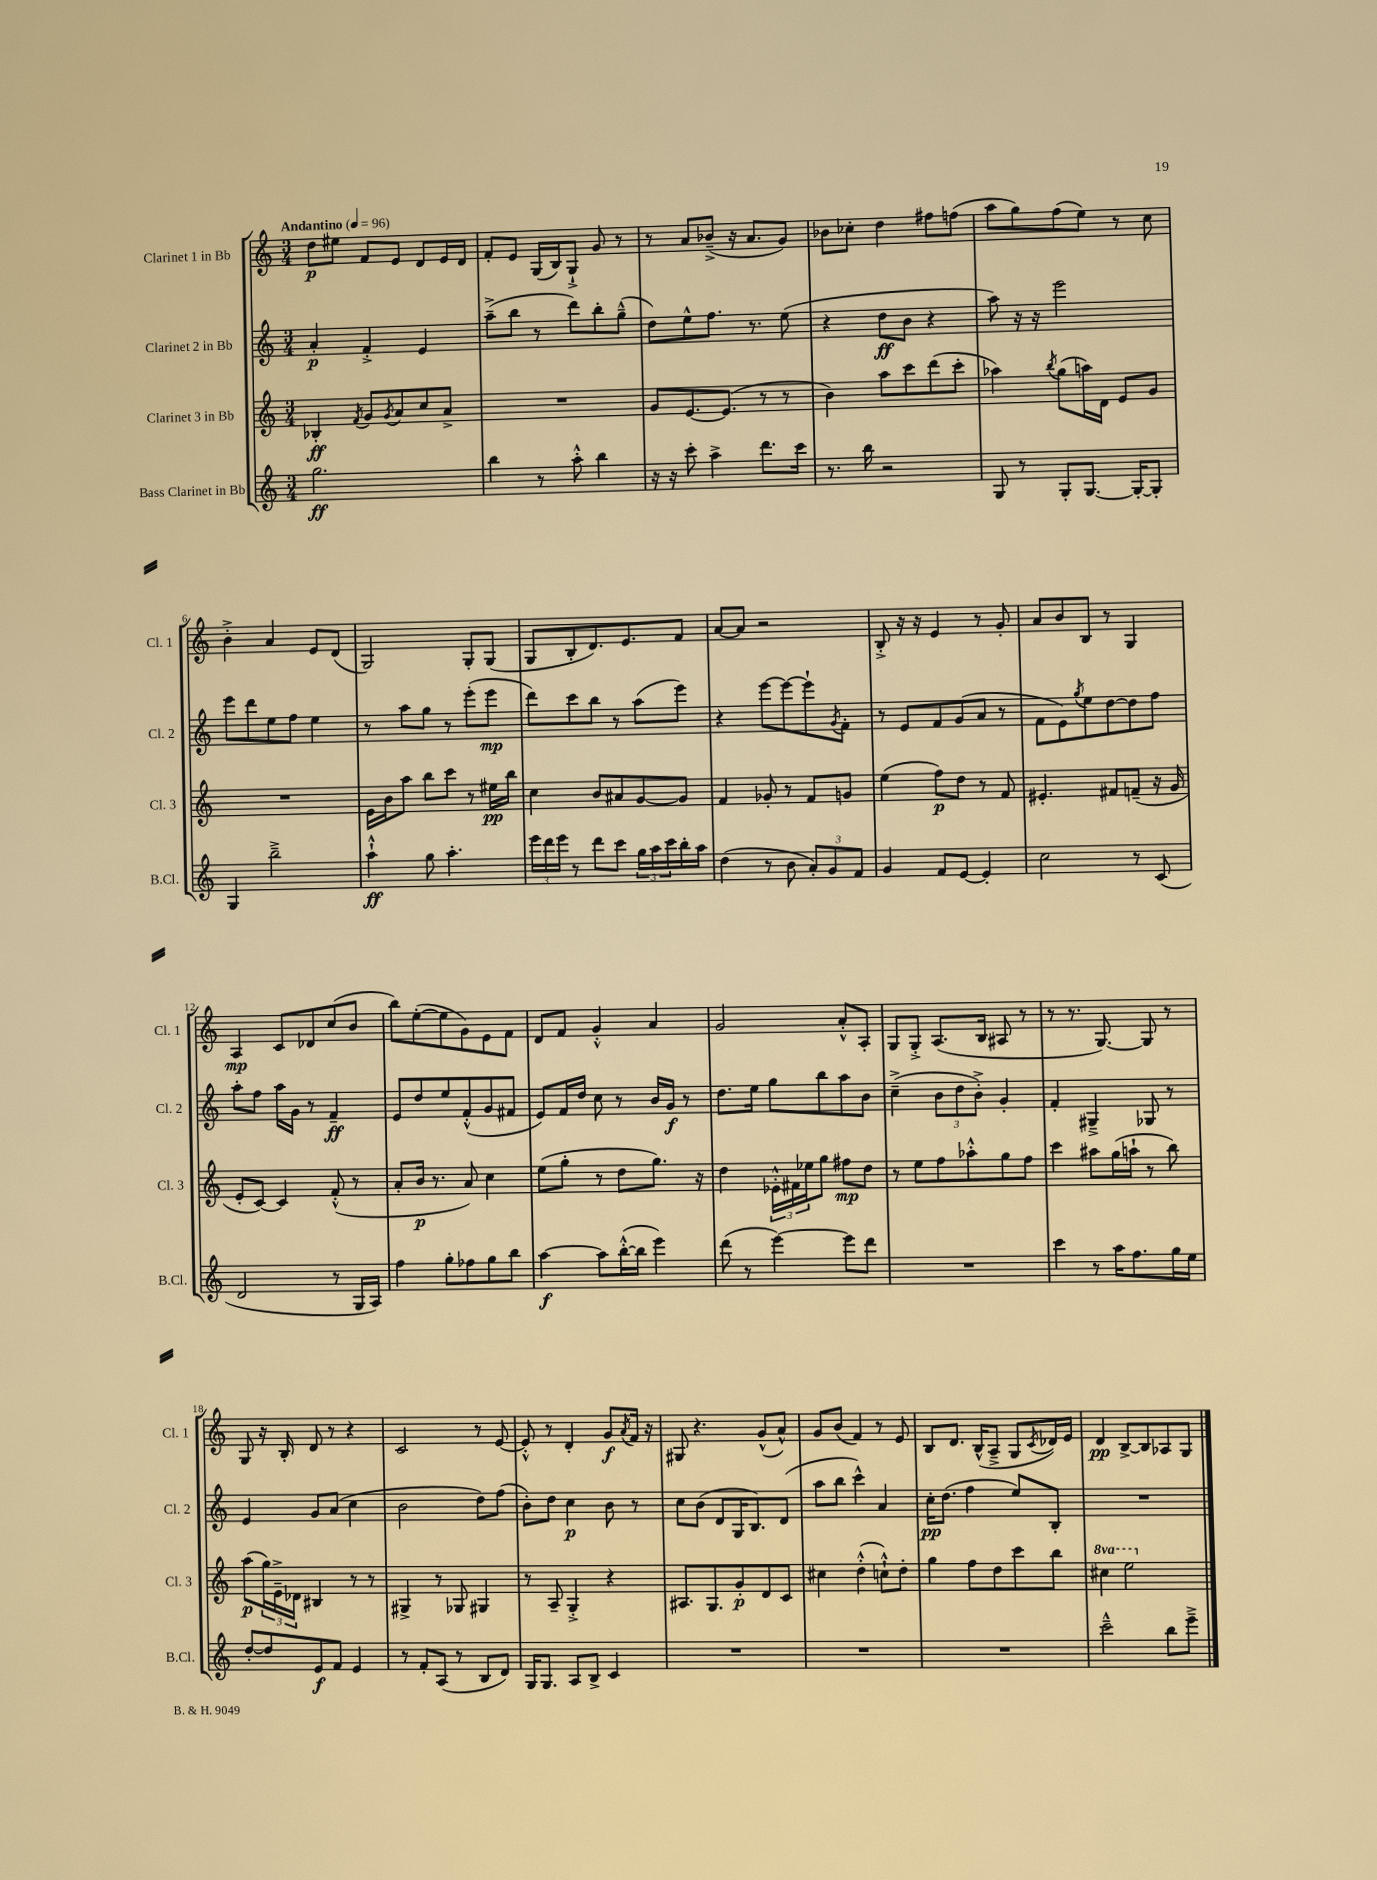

**kern	**dynam	**kern	**dynam	**kern	**dynam	**kern	**dynam
*part4	*part4	*part3	*part3	*part2	*part2	*part1	*part1
*staff4	*staff4	*staff3	*staff3	*staff2	*staff2	*staff1	*staff1
*I"Bass Clarinet in Bb	*	*I"Clarinet 3 in Bb	*	*I"Clarinet 2 in Bb	*	*I"Clarinet 1 in Bb	*
*I'B.Cl.	*	*I'Cl. 3	*	*I'Cl. 2	*	*I'Cl. 1	*
*clefG2	*	*clefG2	*	*clefG2	*	*clefG2	*
*k[]	*	*k[]	*	*k[]	*	*k[]	*
*M3/4	*	*M3/4	*	*M3/4	*	*M3/4	*
*MM96	*	*MM96	*	*MM96	*	*MM96	*
=1	=1	=1	=1	=1	=1	=1	=1
!	!	!	!	!	!	!LO:TX:a:B:t=Andantino	!
2.gg\	ff	4B-X'/	ff	4a'/	p	8dd\L	p
.	.	.	.	.	.	8ee#X\J	.
.	.	8qf/	.	.	.	.	.
.	.	8g/L	.	4f'^/	.	8f/L	.
.	.	8qg/	.	.	.	.	.
.	.	8a/	.	.	.	8e/J	.
.	.	8cc/	.	4e/	.	8d/L	.
.	.	8a^/J	.	.	.	16e/L	.
.	.	.	.	.	.	16d/JJ	.
=2	=2	=2	=2	=2	=2	=2	=2
4bb\	.	2.r	.	(8aa~^\L	.	8f'/L	.
.	.	.	.	8bb\J	.	8e/J	.
8r	.	.	.	8r	.	(16G/LL	.
.	.	.	.	.	.	16B/J)	.
8aa'^^\	.	.	.	8ddd\L)	.	8G`^/J	.
4bb\	.	.	.	8bb'\	.	8g/	.
.	.	.	.	(8gg~^^\J	.	8r	.
=3	=3	=3	=3	=3	=3	=3	=3
16r	.	8g/L	.	8dd\L)	.	8r	.
16r	.	.	.	.	.	.	.
8ccc'\	.	[8.e/	.	8ee^^\	.	8a/L	.
4aa^\	.	.	.	8.ff\J	.	(8b-X~^/J	.
.	.	(8.e/J]	.	.	.	.	.
.	.	.	.	.	.	16r	.
.	.	.	.	8.r	.	8.a/L	.
8.ddd\L	.	8r	.	.	.	.	.
.	.	8r	.	(8ee\	.	8g/J)	.
16ccc\Jk	.	.	.	.	.	.	.
=4	=4	=4	=4	=4	=4	=4	=4
8.r	.	4b\)	.	4r	.	8b-X\L	.
.	.	.	.	.	.	8cc-X'\J	.
16bb\	.	.	.	.	.	.	.
2r	.	8aa\L	.	8dd\L	ff	4dd\	.
.	.	8ccc\	.	8b\J	.	.	.
.	.	(8ddd\	.	4r	.	8ff#X\L	.
.	.	8ccc'\J	.	.	.	(8ffn\J	.
=5	=5	=5	=5	=5	=5	=5	=5
8G/	.	4aa-X\)	.	8aa\)	.	8aa\L	.
8r	.	.	.	16r	.	8gg\)	.
.	.	.	.	16r	.	.	.
.	.	8qbb/	.	.	.	.	.
8G'/L	.	(8gg\L	.	2eee\	.	(8ff\	.
[8.G/J	.	16aan\L)	.	.	.	8ee\J)	.
.	.	16d\JJ	.	.	.	.	.
.	.	8e/L	.	.	.	8r	.
16G'/KL_	.	.	.	.	.	.	.
8G'/J]	.	8g/J	.	.	.	8cc\	.
!!LO:LB:g=z
=6	=6	=6	=6	=6	=6	=6	=6
4G/	.	2.r	.	8eee\L	.	4b'^\	.
.	.	.	.	8ddd\	.	.	.
2bb~^\	.	.	.	8ee\	.	4a/	.
.	.	.	.	8ff\J	.	.	.
.	.	.	.	4ee\	.	8e/L	.
.	.	.	.	.	.	(8d/J	.
=7	=7	=7	=7	=7	=7	=7	=7
4aa`^^\	ff	16e\LL	.	8r	.	2G/)	.
.	.	16b\J	.	.	.	.	.
.	.	8aa\J	.	8aa\L	.	.	.
8gg\	.	8bb\L	.	8gg\J	.	.	.
4.aa'\	.	8ccc\J	.	8r	.	.	.
.	.	8r	.	(8eee'\L	.	8G'/L	.
.	.	16ee#X\LL	pp	8eee\J	mp	(8G/J	.
.	.	16bb\JJ	.	.	.	.	.
=8	=8	=8	=8	=8	=8	=8	=8
24eee\LL	.	4cc\	.	8ddd\L)	.	8G/L	.
24ddd\	.	.	.	.	.	.	.
24eee\JJ	.	.	.	.	.	.	.
8r	.	.	.	8ccc\	.	8B'/	.
8ddd\L	.	8b/L	.	8bb\J	.	8.d/)	.
8ccc\J	.	8a#X/	.	8r	.	.	.
.	.	.	.	.	.	8.e/	.
24gg\LL	.	[8g/	.	(8aa\L	.	.	.
24aa\	.	.	.	.	.	.	.
24ccc\	.	.	.	.	.	.	.
16bb'\	.	8g/J]	.	8eee\J)	.	8f/J	.
16aa\JJ	.	.	.	.	.	.	.
=9	=9	=9	=9	=9	=9	=9	=9
(4dd\	.	4f/	.	4r	.	[8a/L	.
.	.	.	.	.	.	8a/J]	.
8r	.	8g-X'/	.	[8eee\L	.	2r	.
8b\	.	8r	.	8eee\_	.	.	.
12a'/L)	.	8f/L	.	8eee`\]	.	.	.
12g/	.	.	.	.	.	.	.
.	.	.	.	8qg/	.	.	.
.	.	8gn/J	.	8f'\J	.	.	.
12f/J	.	.	.	.	.	.	.
=10	=10	=10	=10	=10	=10	=10	=10
4g/	.	(4ee\	.	8r	.	8B'^/	.
.	.	.	.	8e/L	.	16r	.
.	.	.	.	.	.	16r	.
8f/L	.	8ff\L)	p	8f/	.	4e/	.
[8e/J	.	8dd\J	.	(8g/	.	.	.
4e'/]	.	8r	.	8a/J	.	8r	.
.	.	8f/	.	8r	.	8g'/	.
=11	=11	=11	=11	=11	=11	=11	=11
2cc\	.	4.e#X'/	.	8f\L	.	8a/L	.
.	.	.	.	8e\)	.	8b/	.
.	.	.	.	8qgg/	.	.	.
.	.	.	.	8ee\	.	8B/J	.
.	.	8f#X/L	.	[8dd\	.	8r	.
8r	.	(8fn~/J	.	8dd\]	.	4G/	.
(8c/	.	16r	.	8ff\J	.	.	.
.	.	16g/	.	.	.	.	.
!!LO:LB:g=z
=12	=12	=12	=12	=12	=12	=12	=12
2d/	.	8e'/L	.	8aa'\L	.	4A/	mp
.	.	[8c/J)	.	8ff\J	.	.	.
.	.	4c/]	.	16aa\LL	.	8c/L	.
.	.	.	.	16g\JJ	.	.	.
.	.	.	.	8r	.	8d-X/	.
8r	.	(8f'^^/	.	4f~/	ff	(8cc/	.
16G/LL	.	8r	.	.	.	8b/J	.
16A/JJ)	.	.	.	.	.	.	.
=13	=13	=13	=13	=13	=13	=13	=13
4ff\	.	8a'/L	.	8e/L	.	8bb\L)	.
.	.	16b/Jk	p	8dd/	.	([8ee'\	.
.	.	8.r	.	.	.	.	.
8gg'\L	.	.	.	8ee/	.	8ee\]	.
8ff-X\	.	8a/)	.	(8f'^^/	.	8g\)	.
8gg\	.	4cc\	.	8g/	.	8e\	.
8bb\J	.	.	.	8f#X/J	.	8f\J	.
=14	=14	=14	=14	=14	=14	=14	=14
[4aa\	f	(8ee\L	.	8e/L)	.	8d/L	.
.	.	8gg'\J	.	16f/L	.	8f/J	.
.	.	.	.	16dd/JJ	.	.	.
8aa\L]	.	8r	.	8cc\	.	4g'^^/	.
([16bb'^^\L	.	8dd\L	.	8r	.	.	.
16bb\JJ]	.	.	.	.	.	.	.
4eee\)	.	8.gg\J)	.	16b/LL	.	4a/	.
.	.	.	.	16g/JJ	f	.	.
.	.	.	.	8r	.	.	.
.	.	16r	.	.	.	.	.
=15	=15	=15	=15	=15	=15	=15	=15
(8ddd\	.	4dd\	.	8.dd\L	.	2g/	.
8r	.	.	.	.	.	.	.
.	.	.	.	16ee\Jk	.	.	.
[4eee\)	.	24e-X'^^\LL	.	8gg\L	.	.	.
.	.	24f#X\	.	.	.	.	.
.	.	24ee-X\J	.	.	.	.	.
.	.	8gg\J	.	8bb\	.	.	.
8eee\L]	.	8ff#X\L	mp	8aa\	.	8a'^^/L	.
8ddd\J	.	8dd\J	.	8b\J	.	8A'/J	.
=16	=16	=16	=16	=16	=16	=16	=16
2.r	.	8r	.	(4cc~^\	.	8G/L	.
.	.	8ee\L	.	.	.	8G'^/J	.
.	.	8ff\	.	12b\L	.	(8.A/L	.
.	.	.	.	12dd\	.	.	.
.	.	8aa-X'^^\	.	.	.	.	.
.	.	.	.	12b'^\J)	.	.	.
.	.	.	.	.	.	16B/Jk	.
.	.	8gg\	.	4g'/	.	8A#X/	.
.	.	8ff\J	.	.	.	8r	.
=17	=17	=17	=17	=17	=17	=17	=17
4ccc\	.	4ccc\	.	4f'/	.	8r	.
.	.	.	.	.	.	8.r	.
8r	.	8aa#X\L	.	4G#X~^/	.	.	.
.	.	.	.	.	.	[8.G/)	.
16aa\KL	.	(16gg\L	.	.	.	.	.
8.ff\	.	16aan`\JJ	.	.	.	.	.
.	.	8r	.	8G-X/	.	8G/]	.
16gg\L	.	8bb\)	.	8r	.	8r	.
16ee\JJ	.	.	.	.	.	.	.
!!LO:LB:g=z
=18	=18	=18	=18	=18	=18	=18	=18
[8dd'/L	.	(8aa\L	p	4e/	.	8G/	.
8dd/]	.	24gg\L)	.	.	.	16r	.
.	.	24e~^\	.	.	.	.	.
.	.	.	.	.	.	16B'/	.
.	.	24d-X\JJ	.	.	.	.	.
8e/	f	4B#X/	.	8g/L	.	8d/	.
8f/J	.	.	.	(8a/J	.	8r	.
4e/	.	8r	.	4cc\	.	4r	.
.	.	8r	.	.	.	.	.
=19	=19	=19	=19	=19	=19	=19	=19
8r	.	4G#X^/	.	2b\	.	2c/	.
8f'/L	.	.	.	.	.	.	.
(8A/J	.	8r	.	.	.	.	.
8r	.	8G-X/	.	.	.	.	.
8B/L	.	4G#X/	.	8dd\L)	.	8r	.
8d/J)	.	.	.	(8ff\J	.	[8e/	.
=20	=20	=20	=20	=20	=20	=20	=20
16G/KL	.	8r	.	8b'\L)	.	8e'^^/]	.
8.G/J	.	.	.	.	.	.	.
.	.	8A~/	.	8dd\J	.	8r	.
8A/L	.	4G'^/	.	4cc\	p	4d'/	.
8B^/J	.	.	.	.	.	.	.
4c/	.	4r	.	8b\	.	8g/L	f
.	.	.	.	.	.	8qa/	.
.	.	.	.	8r	.	16f/Jk	.
.	.	.	.	.	.	16r	.
=21	=21	=21	=21	=21	=21	=21	=21
2.r	.	8.A#X/L	.	8cc\L	.	8G#X/	.
.	.	.	.	(8b\J	.	4.r	.
.	.	8.G/	.	.	.	.	.
.	.	.	.	8d/L	.	.	.
.	.	8g'/	p	16G/K	.	.	.
.	.	.	.	8.B/)	.	.	.
.	.	8d/	.	.	.	(8g^^/L	.
.	.	8c/J	.	(8d/J	.	8a^^/J)	.
=22	=22	=22	=22	=22	=22	=22	=22
2.r	.	4cc#X\	.	8aa\L	.	8g/L	.
.	.	.	.	8bb\J	.	(8b/J	.
.	.	(4dd'^^\	.	4ccc^^\)	.	4f/)	.
.	.	8ccn`^^\L)	.	4a/	.	8r	.
.	.	8dd'\J	.	.	.	8e/	.
=23	=23	=23	=23	=23	=23	=23	=23
2.r	.	4gg\	.	16cc'\KL	pp	8B/L	.
.	.	.	.	(8.dd\J	.	.	.
.	.	.	.	.	.	8.d/J	.
.	.	8ff\L	.	4ff\	.	.	.
.	.	.	.	.	.	(16B^^/KL	.
.	.	8dd\	.	.	.	8A~^/J	.
.	.	8ccc\	.	8ee/L)	.	8G/L	.
.	.	.	.	.	.	8qc/	.
.	.	8bb\J	.	8B'/J	.	16d-X/L)	.
.	.	.	.	.	.	16e/JJ	.
=24	=24	=24	=24	=24	=24	=24	=24
*	*	*8va	*	*	*	*	*
2ccc~^^\	.	4ccc#X\	.	2.r	.	4d/	pp
.	.	2eee\	.	.	.	[8B^/L	.
.	.	.	.	.	.	8B/]	.
8bb\L	.	.	.	.	.	8A-X/	.
8eee~^\J	.	.	.	.	.	8G/J	.
*	*	*X8va	*	*	*	*	*
==	==	==	==	==	==	==	==
*-	*-	*-	*-	*-	*-	*-	*-
